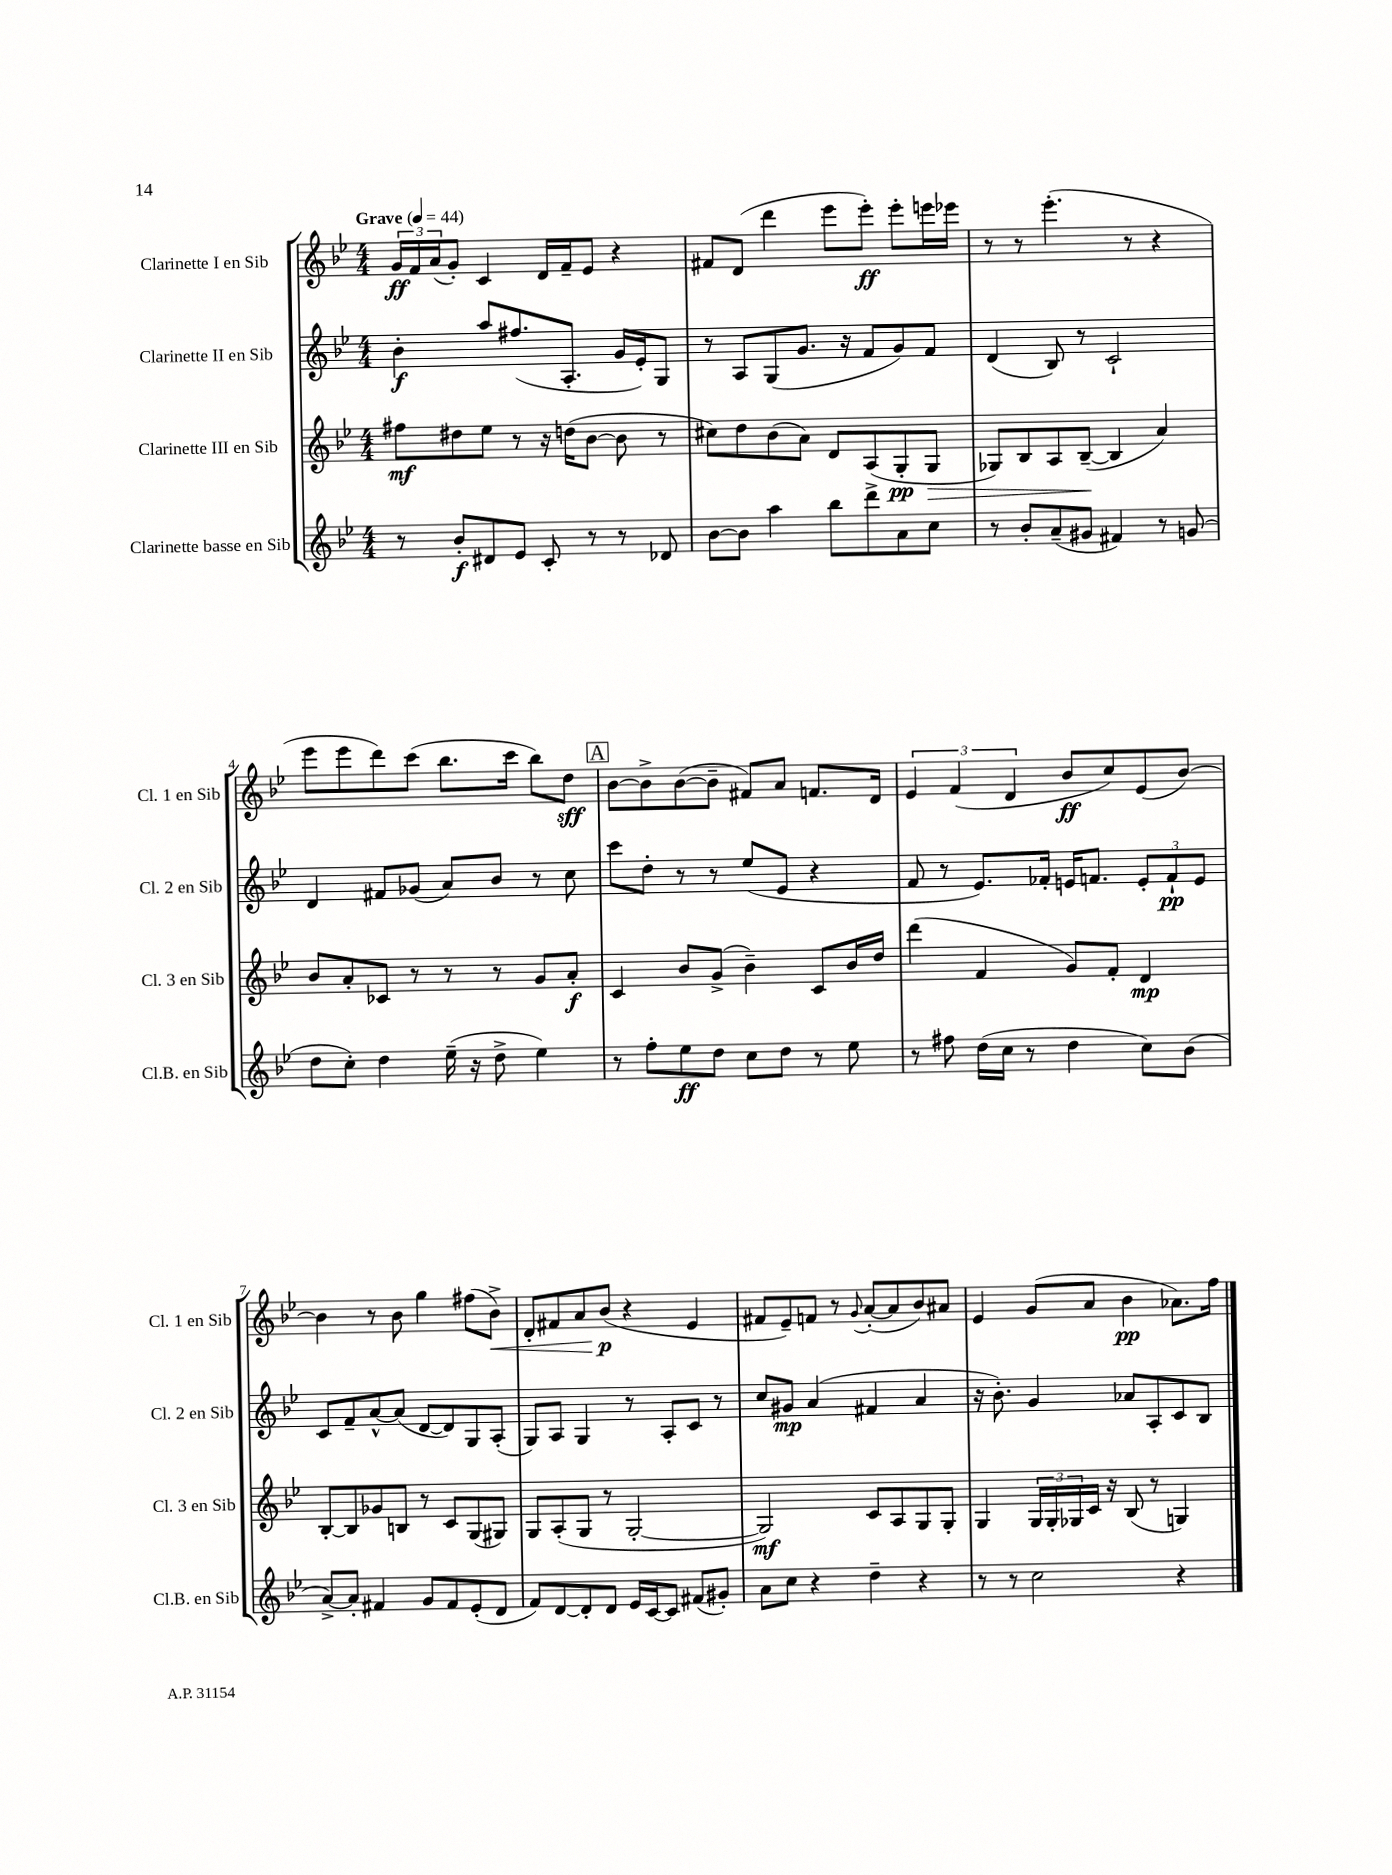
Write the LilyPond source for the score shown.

<<
\new StaffGroup <<
\new Staff = "s0" \with { instrumentName = "Clarinette I en Sib" shortInstrumentName = "Cl. 1 en Sib" } {
    \clef treble \key bes \major \numericTimeSignature \time 4/4 \tempo "Grave" 4 = 44
    \tuplet 3/2 { g'16\ff f'16 a'16( } g'8-.) c'4 d'16 f'16-- ees'8 r4 |
    fis'8 d'8( d'''4 ees'''8 ees'''8-.\ff) ees'''8-. e'''16 ees'''16 |
    r8 r8 ees'''4.-.( r8 r4 |
    ees'''8 ees'''8 d'''8) c'''8( bes''8. c'''16 bes''8) d''8\sff |
    \mark \markup { \box "A" } bes'8~ bes'8-> bes'8~( bes'8-- fis'8) a'8 f'8. d'16 |
    \tuplet 3/2 { ees'4 f'4( d'4 } bes'8\ff c''8) ees'8( bes'8~) |
    bes'4 r8 bes'8 g''4 fis''8( bes'8->\<) |
    d'8-. fis'8 a'8 bes'8\p\!( r4 ees'4 |
    fis'8 ees'8--) f'8 r8 \appoggiatura { g'8 } a'8~-.( a'8 bes'8) ais'8 |
    ees'4 g'8( a'8 bes'4\pp aes'8.) f''16 \bar "|." |
}
\new Staff = "s1" \with { instrumentName = "Clarinette II en Sib" shortInstrumentName = "Cl. 2 en Sib" } {
    \clef treble \key bes \major \numericTimeSignature \time 4/4
    bes'4-.\f a''8 fis''8.( a8.-. g'16 ees'16-.) g8 |
    r8 a8 g8( g'8. r16 f'8 g'8) f'8 |
    d'4( bes8) r8 c'2-! |
    d'4 fis'8 ges'8( a'8) bes'8 r8 c''8 |
    \mark \markup { \box "A" } c'''8 d''8-. r8 r8 ees''8( ees'8 r4 |
    f'8 r8 ees'8.) fes'16-. e'16 f'8. \tuplet 3/2 { e'8-. f'8-!\pp e'8 } |
    c'8 f'8-- a'8~-^ a'8( d'8~ d'8) g8 a8-.( |
    g8) a8 g4 r8 a8-. c'8 r8 |
    c''8 gis'8\mp a'4( fis'4 a'4 |
    r16 bes'8.-.) g'4 aes'8 a8-. c'8 bes8 \bar "|." |
}
\new Staff = "s2" \with { instrumentName = "Clarinette III en Sib" shortInstrumentName = "Cl. 3 en Sib" } {
    \clef treble \key bes \major \numericTimeSignature \time 4/4
    fis''8\mf dis''8 ees''8 r8 r16 d''16( bes'8~ bes'8 r8 |
    cis''8) d''8 bes'8( a'8) d'8 a8( g8-.\pp g8\> |
    ges8) bes8 a8 bes8~--\!( bes4 a'4) |
    bes'8 a'8-. ces'8 r8 r8 r8 g'8 a'8-.\f |
    \mark \markup { \box "A" } c'4 bes'8 g'8->( bes'4--) c'8 bes'16 d''16 |
    d'''4( f'4 g'8) f'8-. d'4\mp |
    bes8~-. bes8 ges'8 b8 r8 c'8 g8( gis8) |
    g8 a8-.( g8 r8 g2~-. |
    g2\mf) c'8 a8 g8 g8-. |
    g4 \tuplet 3/2 { g16 g16-. ges16 } c'16 r16 bes8( r8 g4) \bar "|." |
}
\new Staff = "s3" \with { instrumentName = "Clarinette basse en Sib" shortInstrumentName = "Cl.B. en Sib" } {
    \clef treble \key bes \major \numericTimeSignature \time 4/4
    r8 bes'8-.\f dis'8 ees'8 c'8-. r8 r8 des'8 |
    bes'8~ bes'8 a''4 bes''8 d'''8-> a'8 c''8 |
    r8 bes'8-. a'8--( gis'8 fis'4) r8 g'8( |
    d''8 c''8-.) d''4 ees''16--( r16 d''8-> ees''4) |
    \mark \markup { \box "A" } r8 f''8-. ees''8\ff d''8 c''8 d''8 r8 ees''8 |
    r8 fis''8 d''16( c''16 r8 d''4 c''8) bes'8( |
    a'8~->) a'8-. fis'4 g'8 fis'8 ees'8-.( d'8 |
    f'8) d'8~ d'8-. d'8 ees'16 c'16~ c'8 fis'8( gis'8-.) |
    a'8 c''8 r4 d''4-- r4 |
    r8 r8 c''2 r4 \bar "|." |
}
>>
>>
